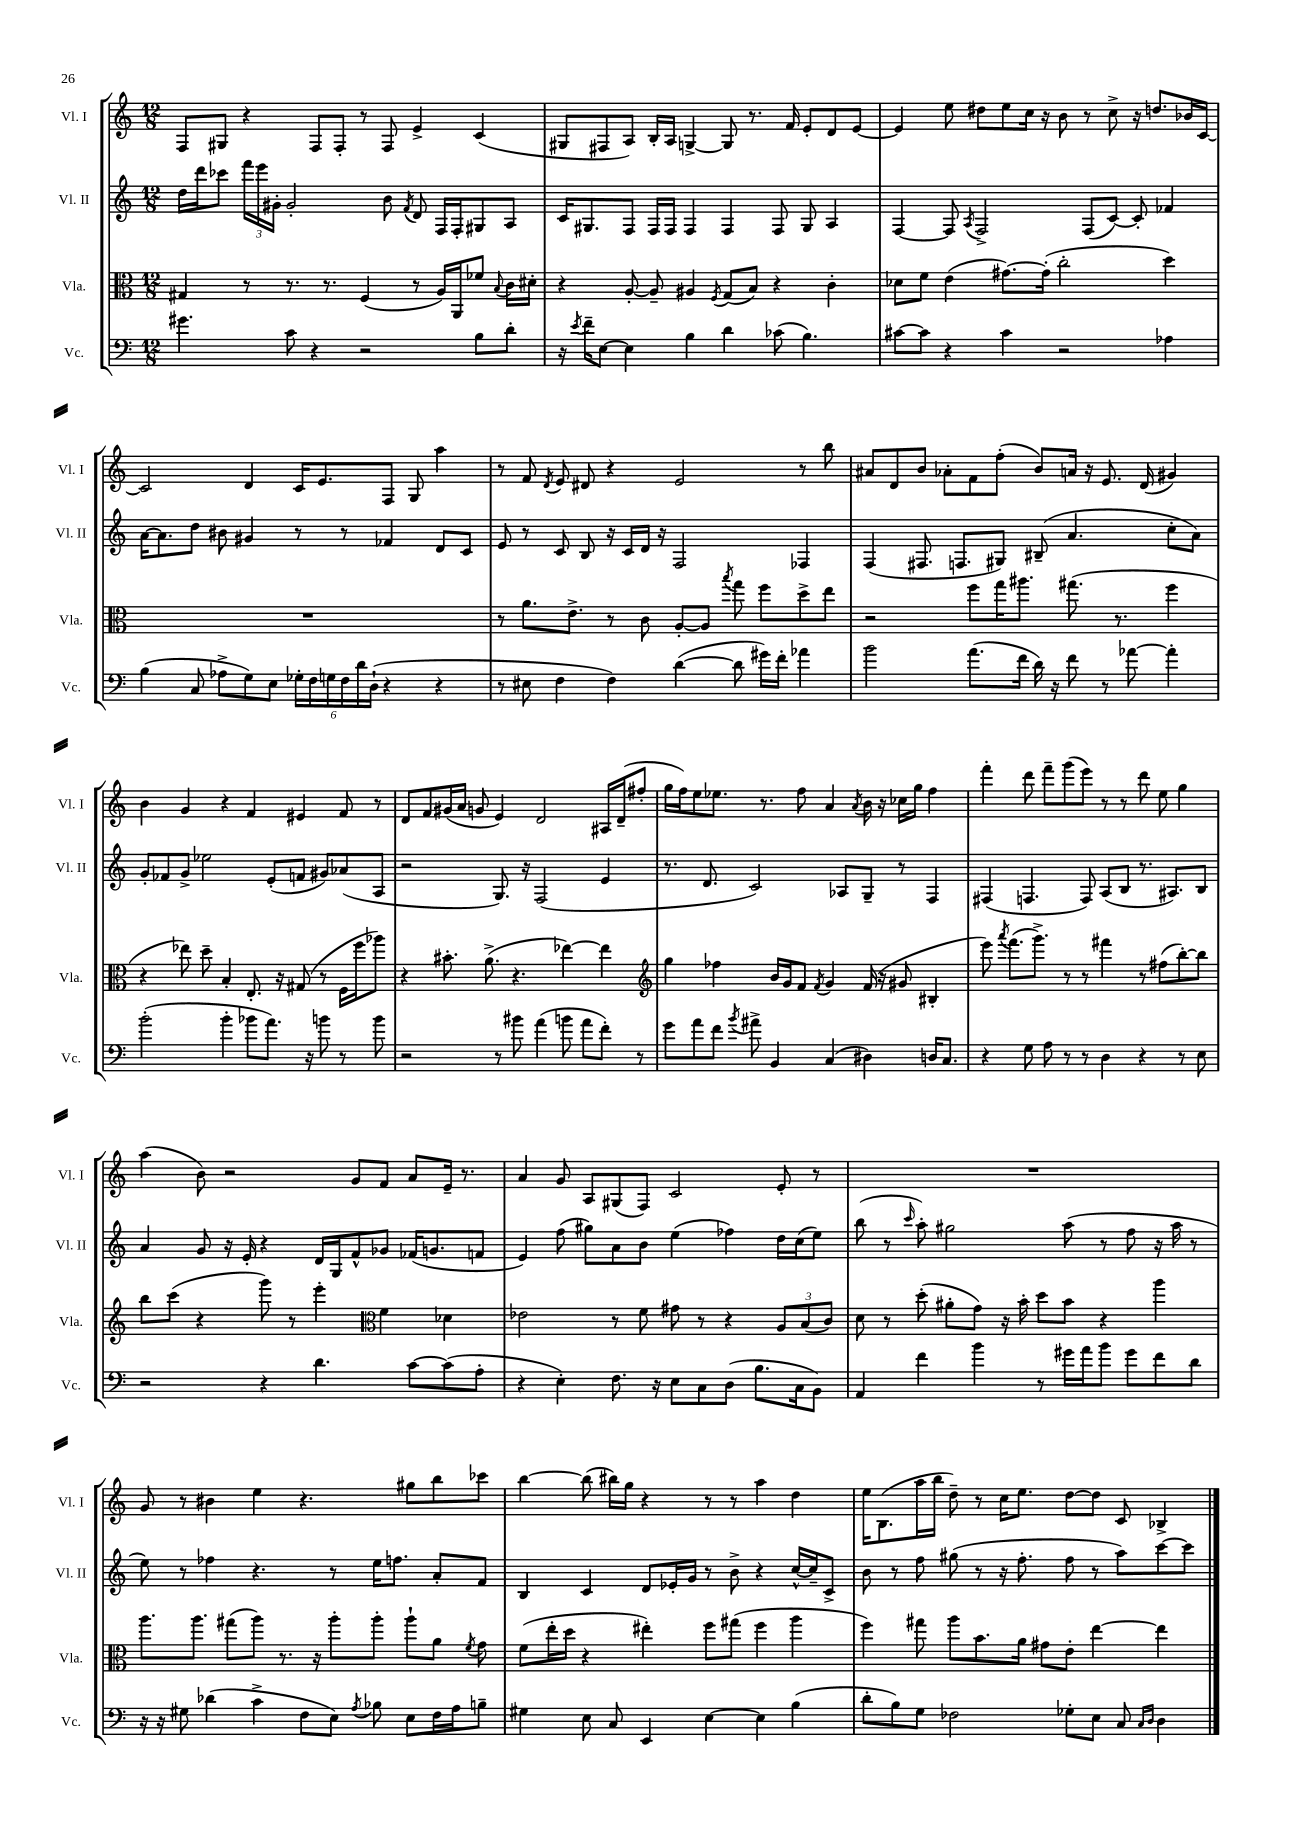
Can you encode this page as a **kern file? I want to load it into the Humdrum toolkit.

**kern	**kern	**kern	**kern
*staff4	*staff3	*staff2	*staff1
*clefF4	*clefC3	*clefG2	*clefG2
*k[]	*k[]	*k[]	*k[]
*M12/8	*M12/8	*M12/8	*M12/8
4.g#\	4G#/	16dd\LL	8F/L
.	.	16ddd\J	.
.	.	8ccc-\J	8G#/J
.	8r	24fff\LL	4r
.	.	24eee\	.
.	.	24g#'\JJ	.
8c\	8.r	2g#'/	.
4r	.	.	8F/L
.	8.r	.	.
.	.	.	8F'/J
2r	(4F/	.	8r
.	.	8b\	8F/
.	.	8qf/	.
.	8r	8d/	4e^/
.	16A/LL)	16F/LL	.
.	16AA/J	16F'/J	.
8B\L	8f-/J	8G#/	(4c/
.	8qqB/	.	.
8d'\J	16c\LL	8A/J	.
.	16d#'\JJ	.	.
=	=	=	=
16r	4r	16c/LK	8G#/L
8qe/	.	.	.
16f~\LK	.	8.G#/	.
[8E\J	.	.	8F#/
4E\]	[8A'/	8F/J	8A/J)
.	8A~/]	16F/LL	16B'/LL
.	.	16F/JJ	16A/JJ
4B\	4A#/	4F/	[4G^/
.	8qF/	.	.
4d\	(8G/L	4F/	8G/]
.	8B/J)	.	8.r
(8c-\	4r	8F/	.
.	.	.	16f/
4.B\)	.	8G#/	8e'/L
.	4c'\	4A/	8d/
.	.	.	[8e/J
=	=	=	=
[8c#\L	8d-\L	[4F/	4e/]
8c#\]J	8f\J	.	.
4r	(4e\	8F/]	8ee\
.	.	8qA/	.
.	.	2F^/	8dd#\L
4c#\	[8.g#\L)	.	8ee\
.	.	.	16cc\Jk
.	(16g#'\]Jk	.	16r
2r	2cc'\	.	8b\
.	.	(8F/L	8r
.	.	[8c/J)	8cc^\
.	.	8c'/]	16r
.	.	.	8.dd/L
4A-\	4dd\)	4f-/	.
.	.	.	16b-/L
.	.	.	[16c/JJ
=	=	=	=
(4B\	1.r	[16a\LK	2c/]
.	.	8.a\]	.
8C/	.	8dd\J	.
8A-^\L	.	8b#\	.
8G\)	.	4g#/	4d/
8E\J	.	.	.
24G-'\LL	.	8r	16c/LK
24F\	.	.	.
.	.	.	8.e/
24G\	.	.	.
24F\	.	8r	.
24d\	.	.	.
(24D`\JJ	.	.	.
4r	.	4f-/	8F/J
.	.	.	8G/
4r	.	8d/L	4aa\
.	.	8c/J	.
=	=	=	=
8r	8r	8e/	8r
8E#\	8.a\L	8r	8f/
.	.	.	8qd/
4F\	.	8c/	8e/
.	8.e^\J	.	.
.	.	8B/	8d#/
4F\)	8r	16r	4r
.	.	16c/LL	.
.	8c\	16d/JJ	.
.	.	16r	.
([4d\	[8A'/L	2F/	2e/
.	8A/]J	.	.
.	8qbb/	.	.
8d\]	8gg\	.	.
16g#\LL)	8ff\L	.	.
16f'\JJ	.	.	.
4a-\	8dd^\	4F-/	8r
.	8ee\J	.	8bb\
=	=	=	=
2b\	2r	(4F/	8a#/L
.	.	.	8d/
.	.	8.F#/	8b/J
.	.	.	8a-'\L
.	.	8.F/L	.
(8.a\L	8ff\L	.	8f\
.	16gg\K	8G#/J)	(8ff'\J
16f\Jk	8.aa#\J	.	.
16d\)	.	(8B#~/	8b/L)
16r	.	.	.
8f\	(8.gg#\	4.a/	16a/Jk
.	.	.	16r
8r	.	.	8.e/
.	8.r	.	.
[8a-\	.	.	.
.	.	.	(16d/
4a-'\]	4ff\	8cc'\L	4g#/)
.	.	8a\J)	.
=	=	=	=
(2b'\	4r	8g'/L	4b\
.	.	8f-/	.
.	8ee-\)	8g^/J	4g/
.	8dd~\	2ee-\	.
4b'\	4B'/	.	4r
8b-\L	8.E'/	.	4f/
8.a\J)	.	(8e'/L	.
.	16r	.	.
.	(8G#/	8f/J	4e#/
16r	.	.	.
8b\	8r	8g#/L)	.
8r	16F\LL	(8a-/	8f/
.	16ff\J	.	.
8b\	8aa-\J)	8A/J	8r
=	=	=	=
2r	4r	2r	8d/L
.	.	.	8f/
.	8.b#'\	.	(16g#/L
.	.	.	16a/JJ
.	.	.	8g/
.	(8.a^\	.	.
8r	.	8.G/)	4e/)
8b#\	4.r	.	.
.	.	16r	.
(4a\	.	(2F/	2d/
8b\	[4ee-\)	.	.
8a\L	.	.	.
8f'\J)	4ee-\]	4e/	16A#/LL
.	.	.	(16d~/J
8r	.	.	8ff#'/J
=	=	=	=
*	*clefG2	*	*
8g\L	4gg\	8.r	16gg\LL
.	.	.	16ff\J)
8a\	.	.	8ee\
.	.	8.d/	.
8f\J	4ff-\	.	8.ee-\J
8qb/	.	.	.
8a#^\	.	2c/)	.
.	.	.	8.r
4BB/	16b/LL	.	.
.	16g/J	.	.
.	8f/J	.	8ff\
.	8qf/	.	.
(4C/	4g/	.	4a/
.	.	8A-/L	.
.	.	.	8qa/
4D#\)	(16f/	8G~/J	16b\
.	16r	.	16r
.	8g#/	8r	16cc-\LL
.	.	.	16gg\JJ
16D/LK	4B#'/	4F/	4ff\
8.C/J	.	.	.
=	=	=	=
4r	8eee\)	(4F#/	4fff'\
.	8qaaa/	.	.
.	(8.fff\L	.	.
8G\	.	4.F/	8ddd\
.	8.ggg^\J)	.	.
8A\	.	.	8fff~\L
8r	8r	.	(8ggg\
8r	8r	8F/)	8eee\J)
4D\	4fff#\	(8A/L	8r
.	.	8B/J	8r
4r	8r	8.r	8ddd\
.	(8ff#\L	.	8ee\
.	.	8.A#/L)	.
8r	[8bb'\)	.	4gg\
8E\	8bb\]J	8B/J	.
=	=	=	=
2r	8bb\L	4a/	(4aa\
.	(8ccc\J	.	.
.	4r	8g/	8b\)
.	.	16r	2r
.	.	16e'/	.
4r	8ggg\)	4r	.
.	8r	.	.
4.d\	4eee'\	16d/LL	.
.	.	16G/J	.
.	.	8f^^/	8g/L
*	*clefC3	*	*
.	4f\	8g-/J	8f/J
[8c\L	.	(16f-/LK	8a/L
.	.	8.g/	.
(8c\]	4d-\	.	16e~/Jk
.	.	.	8.r
8A'\J	.	8f/J	.
=	=	=	=
4r	2e-\	4e/)	4a/
4E'\)	.	(8ff\	8g/
.	.	8gg#\L)	8A/L
8.F\	8r	8a\	(8G#/
.	8f\	8b\J	8F/J)
16r	.	.	.
8E\L	8g#\	(4ee\	2c/
8C\	8r	.	.
(8D\J	4r	4ff-\)	.
8.B\L	.	.	.
.	12A/L	16dd\LL	8e'/
16C\k	.	(16cc\J	.
.	(12B/	.	.
8BB\J)	.	8ee\J)	8r
.	12c/J)	.	.
=	=	=	=
4AA/	8d\	(8bb\	1.r
.	8r	8r	.
.	.	16qqccc/	.
4f\	(8dd'\	8aa'\)	.
.	8a#'\L	2gg#\	.
4b\	8g\J)	.	.
.	16r	.	.
.	16b'\	.	.
8r	8dd\L	.	.
16g#\LL	8b\J	(8aa\	.
16a\J	.	.	.
8b\J	4r	8r	.
8g#\L	.	8ff\	.
8f\	4aa\	16r	.
.	.	16aa\	.
8d\J	.	8r	.
=	=	=	=
16r	8.aa\L	8ee\)	8g/
16r	.	.	.
8G#\	.	8r	8r
.	8.aa\J	.	.
(4d-\	.	4ff-\	4b#\
.	(8gg#\L	.	.
4c^\	8aa\J)	4.r	4ee\
.	8.r	.	.
8F\L	.	.	4.r
.	16r	.	.
8E\J)	8aa'\L	8r	.
8qA/	.	.	.
8B-\	8aa'\J	16ee\LK	.
.	.	8.ff\J	.
8E\L	8aa`\L	.	8gg#\L
16F\L	8a\J	8a'/L	8bb\
16A\J	.	.	.
.	8qf/	.	.
8B~\J	8g\	8f/J	8ccc-\J
=	=	=	=
4G#\	(8f\L	4B/	[4bb\
.	16ee'\L	.	.
.	16dd\JJ	.	.
8E\	4r	4c/	(8bb\]
8C/	.	.	16bb#\LL)
.	.	.	16gg\JJ
4EE/	4ee#'\)	8d/L	4r
.	.	16e-'/L	.
.	.	16g/JJ	.
[4E\	8ff\L	8r	8r
.	(8gg#\J	8b^\	8r
4E\]	4ff\	4r	4aa\
(4B\	4aa\	[16cc^^/LL	4dd\
.	.	16cc~/]J	.
.	.	8c^/J	.
=	=	=	=
8d'\L	4ff\)	8b\	16ee\LK
.	.	.	(8.B\
8B\)	.	8r	.
8G\J	8gg#\	8ff\	16aa\L
.	.	.	16bb\JJ
2F-\	8aa\L	(8gg#\	8dd~\)
.	8.b\	8r	8r
.	.	16r	16cc\LK
.	16a\Jk	8.ff'\	8.ee\J
.	8g#\L	.	.
8G-'\L	8e'\J	8ff\	[8dd\L
8E\J	[4ee\	8r	8dd\]J
8C/	.	8aa\L)	8c/
16qqC/LL	.	.	.
16qqD/JJ	.	.	.
4D\	4ee\]	[8ccc\	4B-^/
.	.	8ccc\]J	.
==	==	==	==
*-	*-	*-	*-
